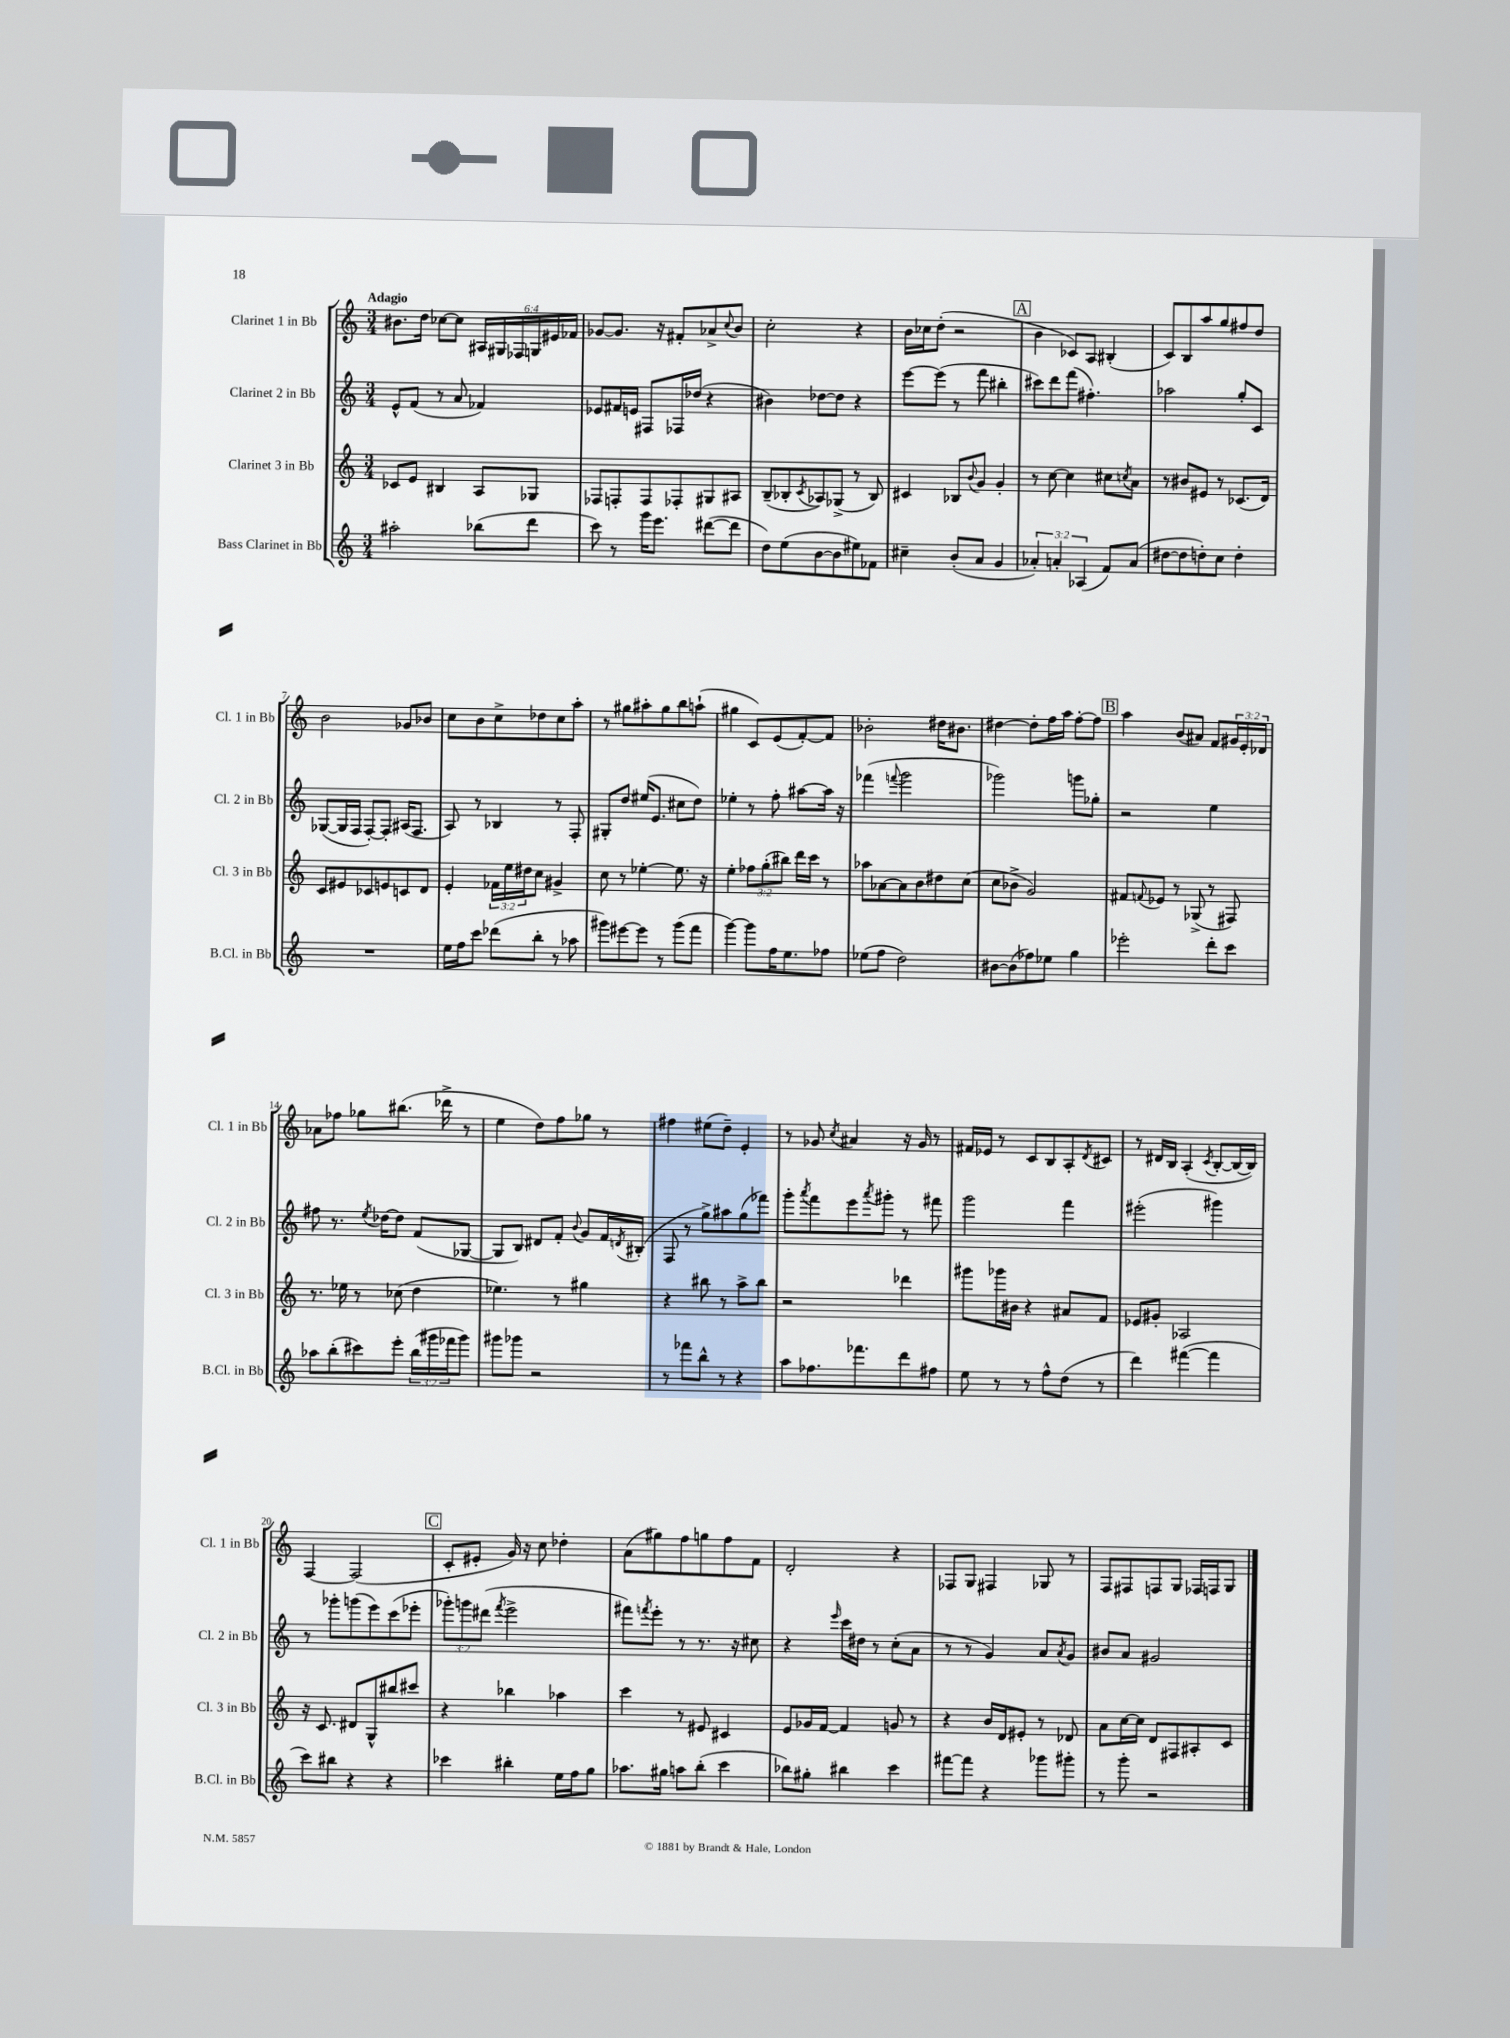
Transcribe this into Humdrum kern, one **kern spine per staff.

**kern	**kern	**kern	**kern
*staff4	*staff3	*staff2	*staff1
*clefG2	*clefG2	*clefG2	*clefG2
*k[]	*k[]	*k[]	*k[]
*M3/4	*M3/4	*M3/4	*M3/4
2aa#'	8c-	8e^^	8.b#
.	8e	(8f	.
.	.	.	16dd
.	4B#	8r	[8cc-
.	.	8a	8cc-]
(8bb-	8A	4f-)	24A#
.	.	.	24G#
.	.	.	24F-
8ddd	8G-	.	24G
.	.	.	24e#
.	.	.	24f-
=	=	=	=
8ccc)	8F-	8e-	[8g-
8r	8F'	16f#	8.g-]
.	.	16e	.
16ggg	8F	8F#	.
8.eee	.	.	16r
.	8F-'	16F-	8f#'
.	.	(16dd-	.
([8ddd#	8G#	4r	8a-^
.	.	.	8qqcc
8ddd#]	8A#	.	8b
=	=	=	=
8dd)	(8B~	4b#)	2cc'
(8ee	8B-'	.	.
.	8qc	.	.
[8b	8A-)	[8dd-	.
8b]	(8G-^	8dd-]	.
8ee#)	8r	4r	4r
8f-	8B-)	.	.
=	=	=	=
4cc#~	4c#	[8eee	16b
.	.	.	16cc-
.	.	(8eee]	(8dd'
(8b'	8B-	8r	2r
.	8qqb	.	.
8a	8g	8fff	.
4g	4g'	4bb#'	.
=	=	=	=
6a-')	8r	8ccc#)	4b
.	[8cc	8ddd	.
6a'	.	.	.
.	4cc]	(8fff	8c-)
(6A-	.	.	.
.	.	4.ff#')	8A
8f)	8cc#	.	(4B#'
.	8qcc	.	.
(8a	8a	.	.
=	=	=	=
[8dd#	8r	2aa-	8c)
8dd#]	8b#	.	8B
8dd')	8e#	.	8aa
8cc	8r	.	8gg
4dd'	(8.c-	8gg'	8ff#
.	.	8c	8dd
.	16d)	.	.
=	=	=	=
2.r	8c	([8G-	2b
.	8e#	16G-]	.
.	.	16F	.
.	8c-	[8F')	.
.	8e	8F']	.
.	8c	(16A#	8g-
.	.	8.F	.
.	8d	.	8b-
=	=	=	=
16ee	4e'	8A)	8cc
16ff	.	.	.
8ccc	.	8r	8b
(8ddd-	24f-	4B-	8cc^
.	24ee	.	.
.	24dd#	.	.
8bb'	8cc	.	8dd-
8r	4g#^	8r	8cc
8aa-	.	8F'	8aa'
=	=	=	=
8ggg#)	8cc	8G#'	8r
[8eee#	8r	8dd	8gg#
8eee#]	[4ee-'	(16ee#	8aa#'
.	.	8.e	.
8r	.	.	8gg#
(8ggg#	8.ee-]	8cc#	8bb
8fff	.	8dd)	(8aa`
.	16r	.	.
=	=	=	=
[4ggg)	4ee'	4ee-'	4gg#
8ggg]	12ff-	8r	8c)
.	(12gg'	.	.
16ff	.	8ff'	(8e
.	12bb#)	.	.
8.ee	.	.	.
.	16ddd	[8aa#	[8f')
.	16ccc	.	.
8ff-	8r	16aa#]	8f]
.	.	16r	.
=	=	=	=
(8ee-	8aa-	(4fff-	2b-'
8ff	[8a-	.	.
.	.	8qqfff	.
2dd)	8a-]	2ggg	.
.	8b	.	.
.	8dd#	.	16dd#
.	.	.	8.b#
.	(8cc	.	.
=	=	=	=
[8b#	8cc	2ggg-)	[4dd#
(8b#]	8b-^	.	.
8ff-)	2g)	.	8dd#']
8ee-	.	.	16ff
.	.	.	16aa
4gg	.	8ggg	[8ff'
.	.	8gg-'	8ff]
=	=	=	=
2eee-'	8f#	2r	4aa
.	8qqf	.	.
.	8e-	.	.
.	8r	.	(8b
.	(8G-^	.	8a#)
8ddd'	8r	4ee	8f
8ccc	8F#)	.	24g#
.	.	.	24e'
.	.	.	24d-
=	=	=	=
8aa-	8.r	8ff#	8a-
(8bb'	.	8.r	8ff-
.	16ee-	.	.
8ccc#)	8r	.	8gg-
.	.	8qee	.
.	.	[16dd-	.
8eee'	(8cc-	8dd-]	(8.bb#
(24bb	4dd	(8f	.
24ggg#	.	.	.
.	.	.	16ddd-^
24fff-	.	.	.
8ggg#)	.	[8G-	8r
=	=	=	=
8ggg#	4.ee-)	8G-]	4ee
8ggg-	.	8B)	.
2r	.	8d#	8dd)
.	8r	8f'	8ff
.	.	8qqb	.
.	4gg#	8g	8gg-
.	.	16f	8r
.	.	8qd	.
.	.	(16B#'	.
=	=	=	=
8r	4r	8F	4ff#
8fff-	.	8r	.
8bb^^	8bb#	8gg^)	(8ee#
8r	8r	8aa#	8dd~)
4r	8aa^	(8gg	4e'
.	8bb#	8fff-)	.
=	=	=	=
8aa	2r	8ggg'	8r
.	.	8qaaa	.
8.ff-	.	8fff	8g-
.	.	.	8qcc
.	.	8eee	4a#
8.fff-	.	.	.
.	.	8qaaa	.
.	.	8ggg#'	.
8ddd	4ddd-	8r	16r
.	.	.	16g-
8ff#	.	8fff#	8r
=	=	=	=
8ee	8ggg#	2ggg	16f#
.	.	.	16e-
8r	16ggg-	.	8r
.	16b#	.	.
8r	4r	.	8c
8ff^^	.	.	8B
(8dd	8a#	4fff	8A'
.	.	.	8qd
8r	8f	.	8c#
=	=	=	=
4ddd)	8e-	(2eee#'	8r
.	8g#'	.	16d#
.	.	.	16B
([4fff#	2A-	.	(4A'
.	.	.	8qc
4fff#]	.	4ggg#)	[8B'
.	.	.	16B_
.	.	.	16B])
=	=	=	=
8ccc)	16r	8r	[4F
.	8.c	.	.
8bb#	.	8ggg-'	.
4r	8d#	(8ggg	(2F]
.	8G^^	8eee)	.
4r	8bb#	(8ccc	.
.	8ccc#	8eee-'	.
=	=	=	=
4ccc-	4r	12ggg-')	8c'
.	.	12ggg	.
.	.	.	8e#'
.	.	(12ddd#	.
.	.	8qfff	.
4bb#'	4bb-	2eee^	16g)
.	.	.	16r
.	.	.	8cc
16ee	4aa-	.	4dd-'
16ff	.	.	.
8gg	.	.	.
=	=	=	=
8.aa-	4ccc	8fff#)	(8a
.	.	8qfff	.
.	.	8eee'	8gg#)
16gg#	.	.	.
8aa	8r	8r	8ff
(8bb'	8e#	8.r	8gg
4ccc	4c#	.	8ff
.	.	16r	.
.	.	8cc#	8f
=	=	=	=
8bb-)	8e	4r	2d'
8gg#'	16g-	.	.
.	[16f	.	.
.	.	16qqeee	.
4bb#	4f]	16ccc	.
.	.	16dd#	.
.	.	8r	.
4ccc	8g	(8cc'	4r
.	8r	8a	.
=	=	=	=
[8fff#	4r	8r	8F-
8fff#]	.	8r	8G
4r	16b	4g)	4F#
.	16d	.	.
.	8e#'	.	.
8ggg-	8r	8a	8G-
.	.	8qa	.
8ggg#'	8d-	8g	8r
=	=	=	=
8r	8a	8b#	8F
8ggg'	[16cc	8a	8F#
.	16cc]	.	.
2r	8d	2g#	8F
.	8F#	.	8G
.	8A#'	.	16F-
.	.	.	16F
.	8c	.	8G
==	==	==	==
*-	*-	*-	*-
